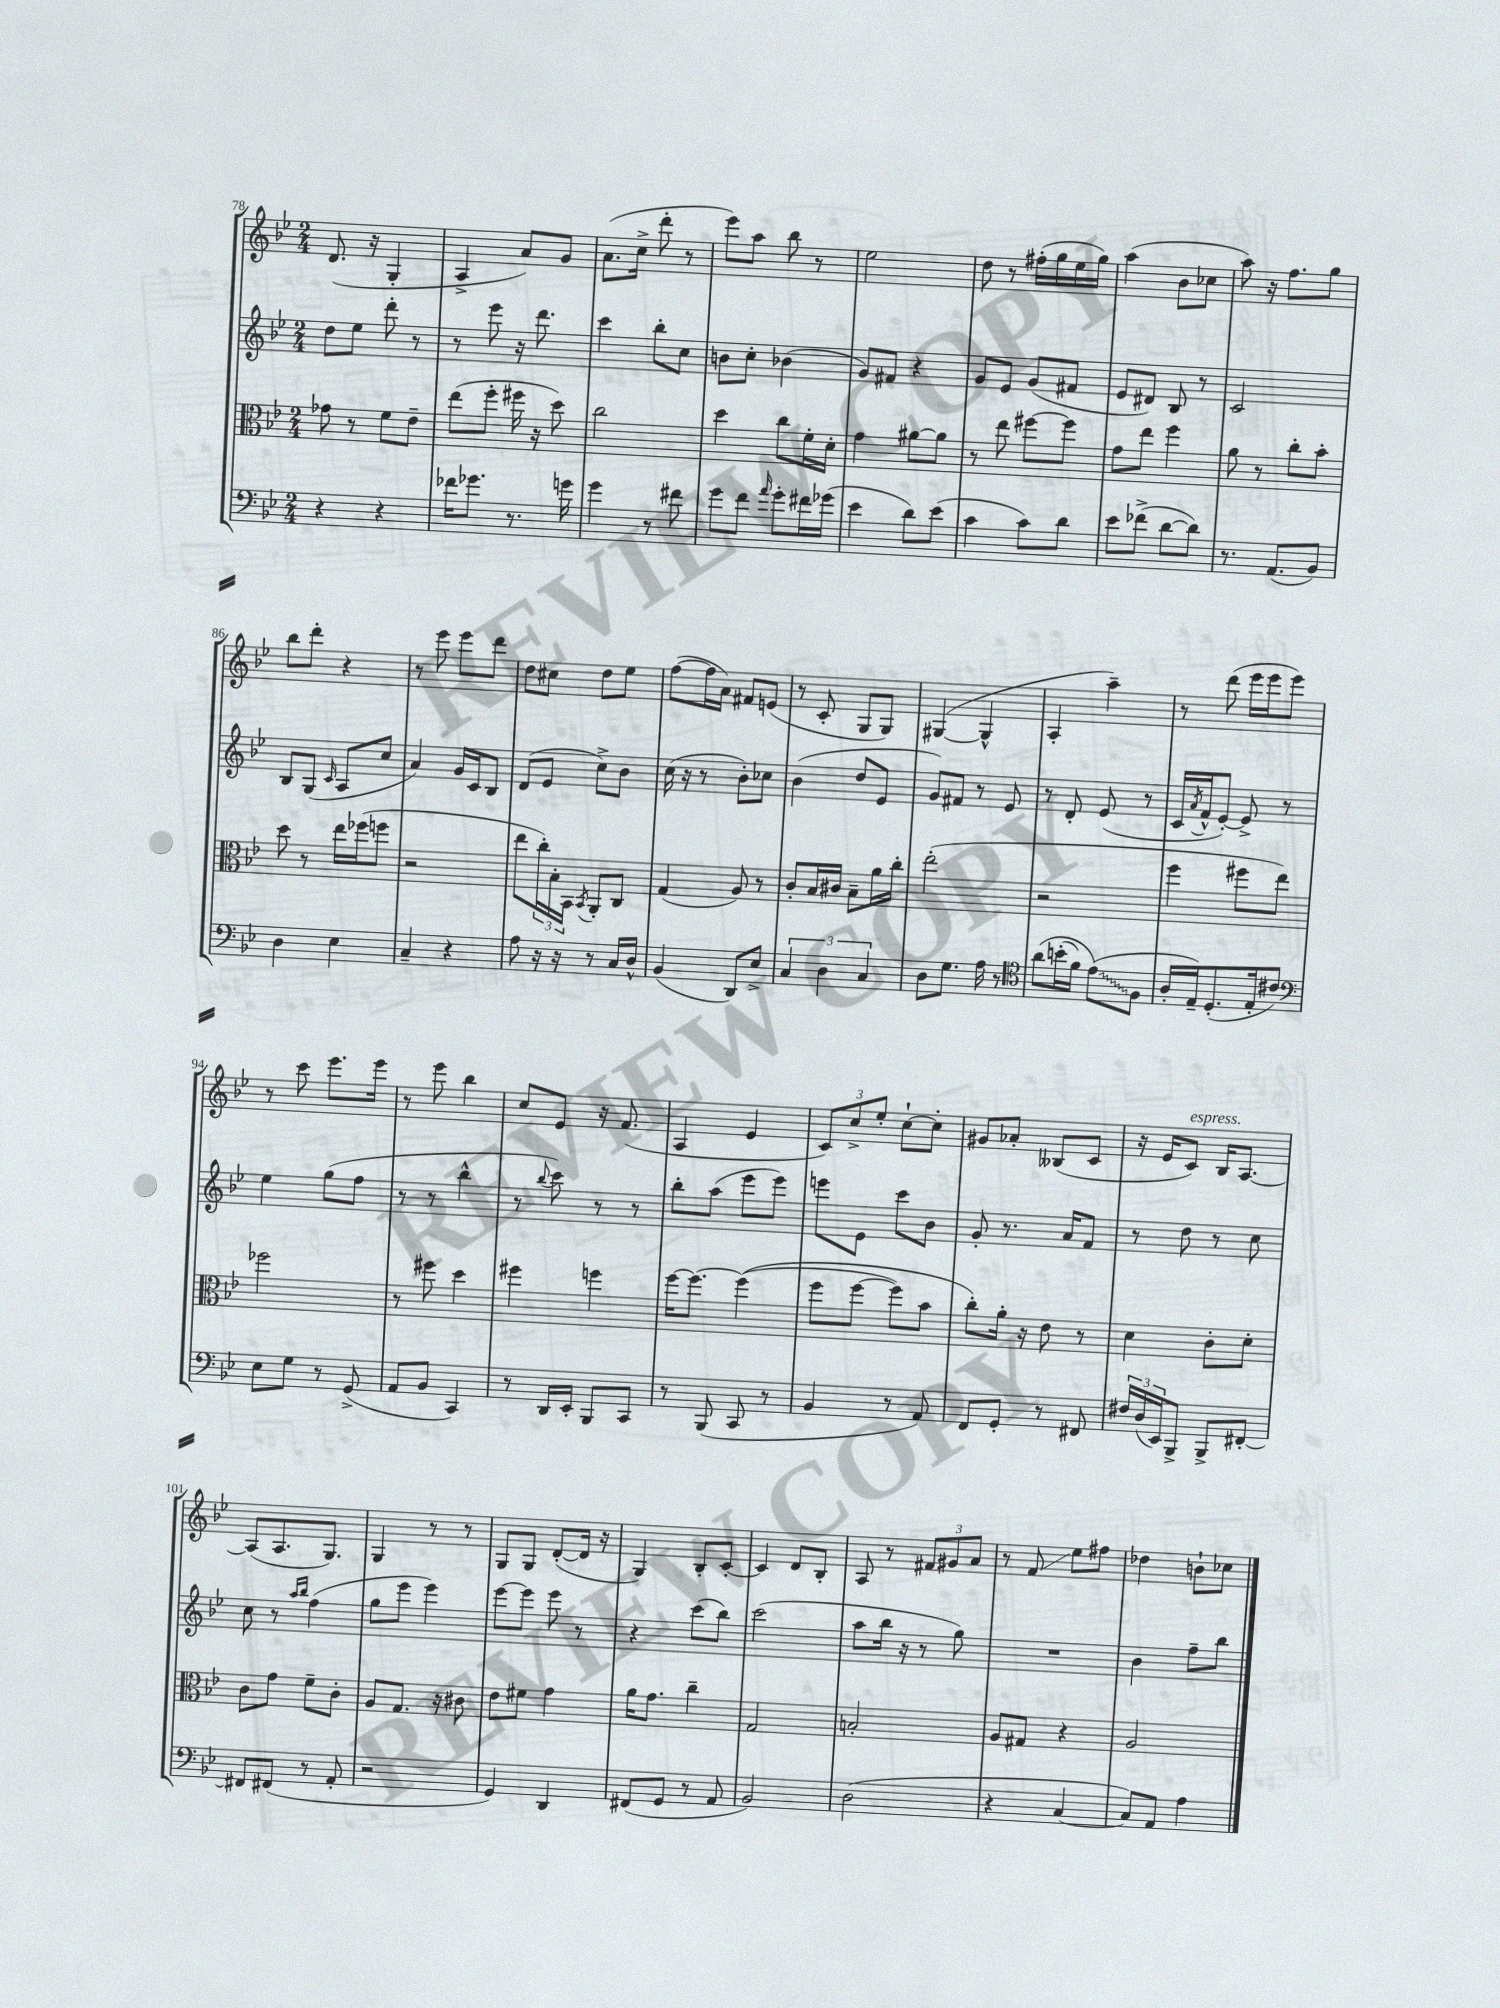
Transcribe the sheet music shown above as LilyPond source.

<<
\new StaffGroup <<
\new Staff = "s0" {
    \clef treble \key bes \major \numericTimeSignature \time 2/4
    d'8.( r16 g4-. |
    a4-> a'8) g'8 |
    a'8.( c''16-> d'''8-. r8 |
    ees'''8) a''8 bes''8 r8 |
    ees''2 |
    d''8 r8 fis''16-.( g''16 ees''16 g''16) |
    a''4( bes'8 ces''8 |
    a''8) r16 f''8. g''8 |
    bes''8 d'''8-. r4 |
    r8 ees'''8 ees'''8 d'''8 |
    d''8 cis''8 d''8 ees''8 |
    f''8~( f''16 a'16) fis'8 e'8( |
    r8 c'8-. g8 g8) |
    gis4~( gis4-^ |
    a4-. a''4--) |
    r8 d'''8( ees'''16 ees'''16 ees'''8) |
    r8 c'''8 ees'''8. ees'''16 |
    r8 ees'''8 bes''4 |
    c''8 ees'8 r16 f'8.( |
    a4 ees'4 |
    \tuplet 3/2 { c'8) c''8-> ees''8-. } c''8~-! c''8-. |
    gis'8 aes'8-. beses8( c'8 |
    r16 ees'16 c'8^\markup { \italic "espress." }) bes16 a8.~ |
    a8( a8. g8.) |
    g4 r8 r8 |
    g8 g8 d'8~-.( d'16 r16 |
    g4) bes8-. c'8~-. |
    c'4 d'8 bes8-. |
    a8 r8 \tuplet 3/2 { fis'8 gis'8 a'8 } |
    r8 f'8\glissando ees''8 fis''8 |
    des''4 b'8-! ces''8 \bar "|." |
}
\new Staff = "s1" {
    \clef treble \key bes \major \numericTimeSignature \time 2/4
    d''8 ees''8 d'''8-. r8 |
    r8 ees'''8 r16 d'''8. |
    c'''4 bes''8-. c''8 |
    b'8 c''8-. bes'4( |
    g'8) fis'8 r4 |
    g'8 ees'8 g'8( fis'8 |
    ees'8 dis'8) bes8 r8 |
    c'2 |
    bes8 g8( \grace { c'16 } a8 c''8 |
    a'4) g'16 c'16 bes8 |
    d'8( ees'8 c''8->) bes'8 |
    c''16( r16 r8 bes'8-.) ces''8 |
    bes'4( d''8 ees'8 |
    g'8) fis'8 r8 ees'8 |
    r8 d'8-. ees'8( r8 |
    c'16 \acciaccatura { a'8 } f'16-^ ees'8~-.) ees'8-> r8 |
    ees''4 g''8( f''8 |
    r8 r8 bes''4-^ |
    r8 \appoggiatura { bes''8 } c'''8) r8 r8 |
    bes''8-. a''8( ees'''8 ees'''8) |
    e'''8 ees'8 c'''8 bes'8 |
    g'8-. r8. a'16 f'8 |
    r8 d''8 r8 c''8 |
    c''8 r8 \grace { a''16 bes''16 } f''4( |
    g''8 ees'''8 ees'''4) |
    ees'''8~ ees'''8 ees'''8 r8 |
    r4 c'''8( bes''8) |
    c'''2( |
    a''8 bes''16 r16 r8 g''8) |
    R2 |
    bes'4 f''8-- bes''8 \bar "|." |
}
\new Staff = "s2" {
    \clef alto \key bes \major \numericTimeSignature \time 2/4
    ges'8 r8 f'8 ees'8-- |
    ees''8( f''8-. fis''16 r16 d''8) |
    c''2 |
    d''4 c''8 f'16-. d'16-. |
    g'4 ais'8~ ais'8 |
    r8 ees''8 fis''8~ fis''8 |
    g'8 ees''8 f''4 |
    a'8 r8 c''8-. bes'8-. |
    d''8 r8 ees''16 fes''16( f''8 |
    r2 |
    ees''8 \tuplet 3/2 { c''16-.) bes16-. bes,16 } \acciaccatura { bes,8 } a,8-. c8 |
    g4( a8) r8 |
    c'8-. bes16 cis'16 bes8-- a'16 c''16-. |
    ees''2-.( |
    r2 |
    f''4 fis''8 ees''8) |
    fes''2 |
    r8 fis''8 d''4 |
    fis''4 f''4 |
    f''16~ f''8.~ f''4(\( |
    f''8 f''8~ f''8) bes'8 |
    c''8-.\) a'16-. r16 ees'8 r8 |
    d'4 c'8-. d'8-. |
    c'8 g'8 f'8-- c'8-. |
    a8 g8. r16 cis'8 |
    ees'8 fis'8 g'4 |
    a'16 g'8. c''4-- |
    g2 |
    b2-. |
    a8 gis8 r4 |
    a2 \bar "|." |
}
\new Staff = "s3" {
    \clef bass \key bes \major \numericTimeSignature \time 2/4
    r4 r4 |
    fes'16 ges'8. r8. g'16 |
    g'4 r8 fis'8 |
    g'8 f'8 \grace { a'16 } g'8-. fis'16 ges'16( |
    ees'4 d'8) ees'8( |
    c'4 c'8) d'8 |
    ees'8 fes'8->( d'8~ d'8) |
    r8. a,8.( bes,8) |
    d4 ees4 |
    c4-- r4 |
    a8 r16 r16 r8 c16 d16-^ |
    bes,4( d,8) ees8-> |
    \tuplet 3/2 { c4 d4 c4 } |
    d8 g8. a16 r8 |
    \clef tenor a'8\( b'16-.( f'16) \once \override Glissando.style = #'zigzag ees'8\glissando(\) f8 |
    a16-. ees16--) d8.-.( ees16-. cis'8) |
    \clef bass ees8 g8 r8 g,8->( |
    a,8 bes,8 c,4) |
    r8 d,16 ees,16-. bes,,8 c,8 |
    r8 bes,,8( c,8 r8 |
    bes,4 r8 a,8) |
    f,8 g,8-. r8 fis,8 |
    \tuplet 3/2 { fis16 d16( ees,16) } bes,,8-> bes,,8-> fis,8~-. |
    fis,8 fis,8( r8 a,8-. |
    r2 |
    g,4) d,4 |
    fis,8( g,8 r8 a,8 |
    bes,2) |
    d2( |
    r4 c4~ |
    c8) a,8 a4 \bar "|." |
}
>>
>>
\layout { \context { \Score currentBarNumber = #78 } }
